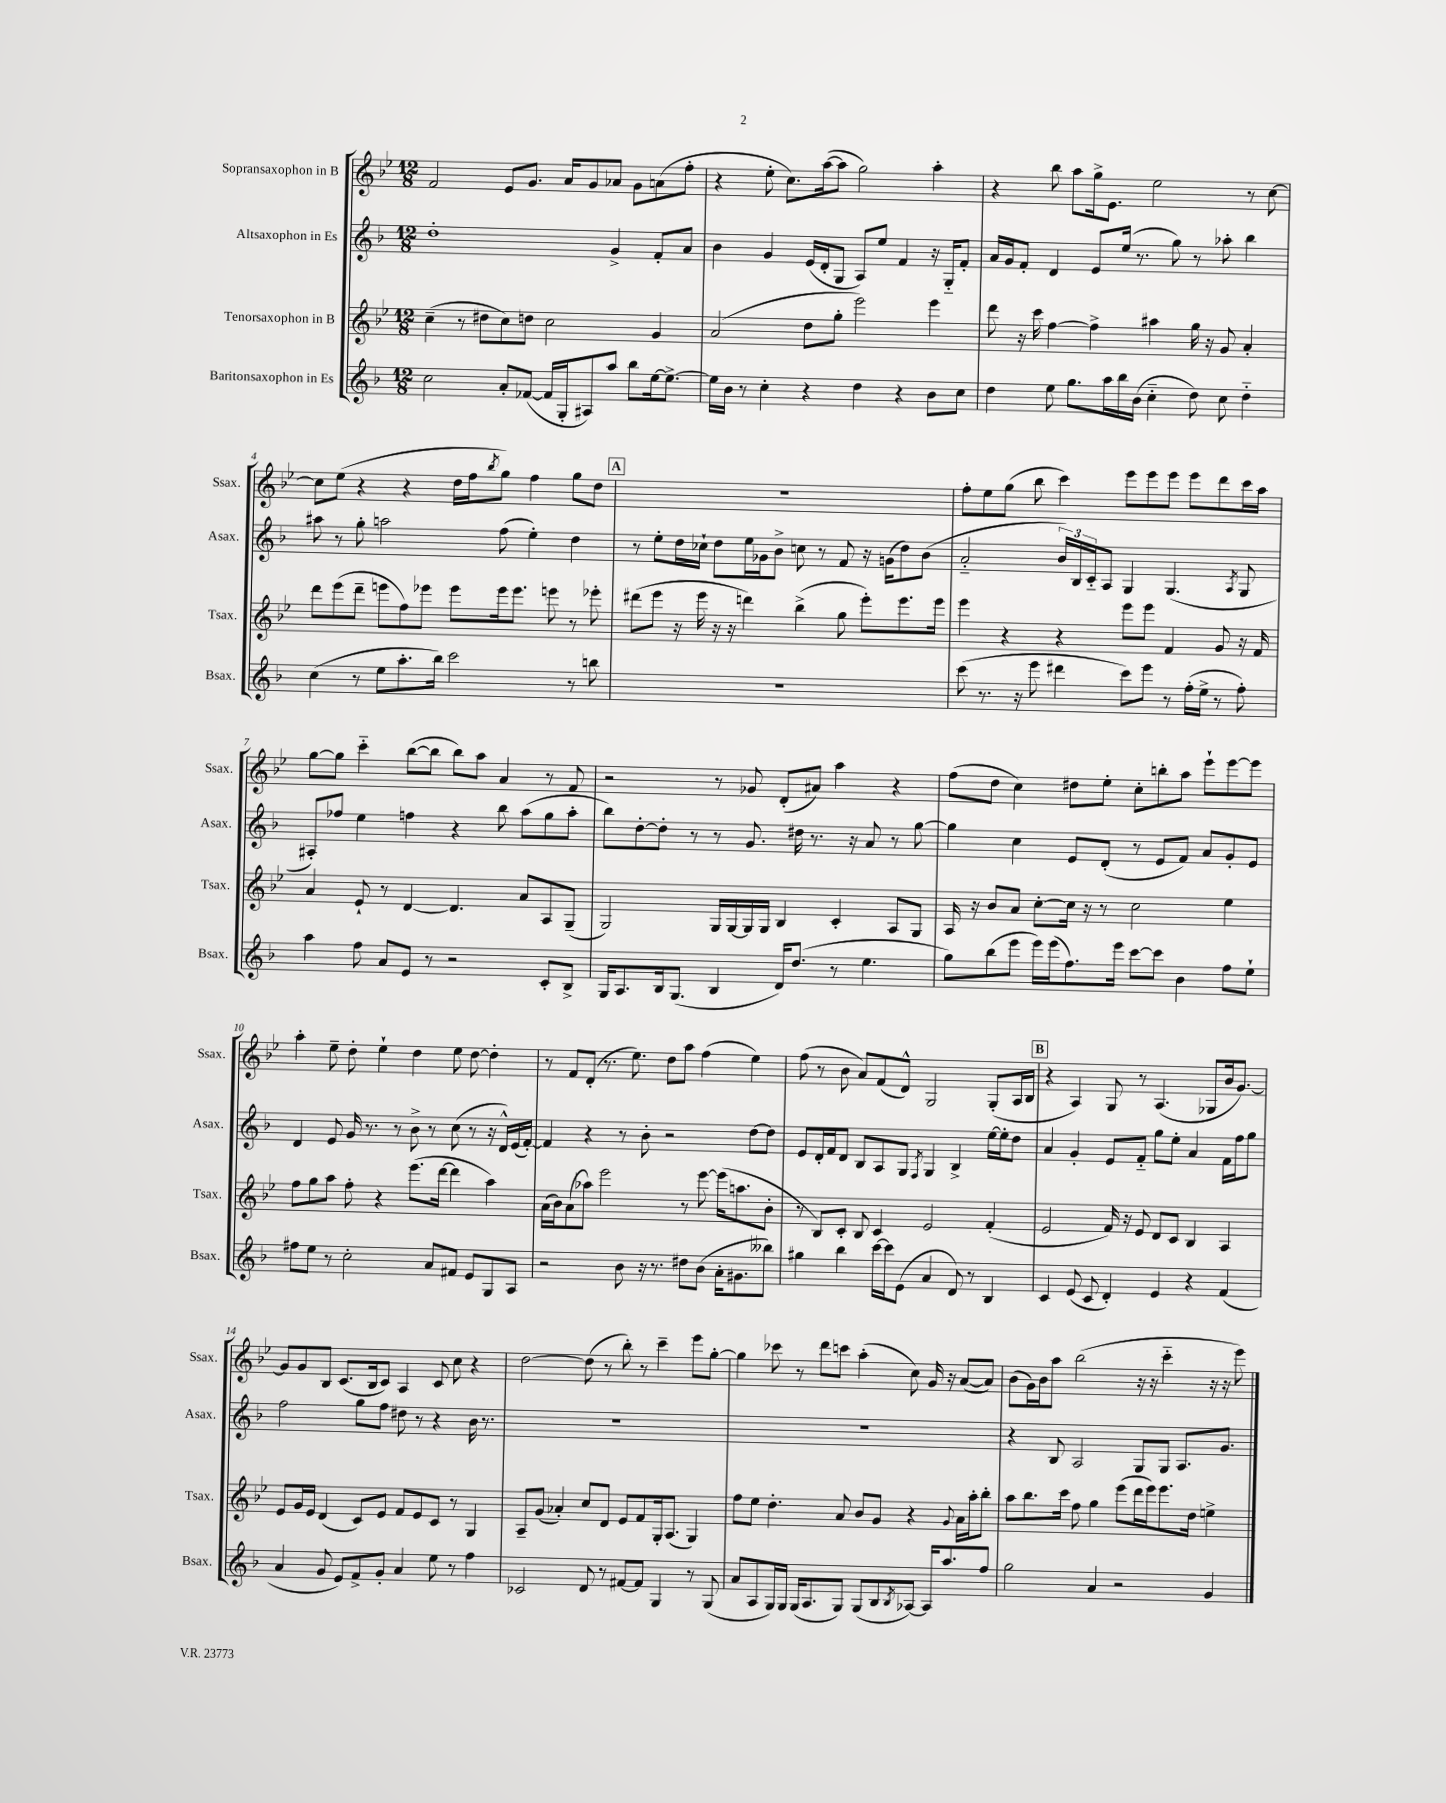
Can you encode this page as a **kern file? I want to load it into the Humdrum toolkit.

**kern	**kern	**kern	**kern
*staff4	*staff3	*staff2	*staff1
*clefG2	*clefG2	*clefG2	*clefG2
*k[b-]	*k[b-e-]	*k[b-]	*k[b-e-]
*M12/8	*M12/8	*M12/8	*M12/8
2cc\	(4cc~\	1dd'	2f/
.	8r	.	.
.	8dd#\L	.	.
8a'/L	8cc\)	.	8e-/L
([8f-/J	8dd\J	.	8.g/J
16f-/]LL	2cc\	.	.
16G'/J	.	.	16a/LK
8A#/)	.	.	8g/
8aa/J	.	4g^/	8a-/J
8bb-\L	.	.	8g\L
[16ee\k	4g/	8f'/L	(8a\
8.ee^\_J	.	.	.
.	.	8a/J	8ff'\J
=	=	=	=
16ee\]LL	(2a/	4b-\	4r
16b-\JJ	.	.	.
8r	.	.	.
4cc'\	.	4g/	8ee-'\
.	.	.	8.cc\L)
4r	8dd\L	(16e/LL	.
.	.	16d'/J	([16aa\k
.	8gg'\J	8G/J	8aa\]J
4dd\	2eee-\)	8A/L)	2gg\)
.	.	8ee/J	.
4r	.	4f/	.
8b-\L	4eee-\	16r	4aa'\
.	.	16G'~/LK	.
8cc\J	.	8f'/J	.
=	=	=	=
4dd\	8ddd\	16a/LL	4r
.	.	16g/J	.
.	16r	8f'/J	.
.	16ccc\	.	.
8ee\	[4ff\	4d/	8bb-\
8.gg\L	.	.	8aa\L
.	4ff^\]	8e/L	16gg^\k
16aa\L	.	.	8.e-\J
16bb-\	.	(16ee/Jk	.
(16b-\JJ	.	8.r	.
4cc'~\	4aa#\	.	2ee-\
.	.	8gg\)	.
8dd\)	16gg\	8r	.
.	16r	.	.
8cc\	8g/	8aa-'\	.
4dd'~\	4a'/	4bb-\	8r
.	.	.	[8cc\
=	=	=	=
(4cc\	8ddd\L	8aa#\	8cc\]L
.	(8eee-\	8r	(8ee-\J
8r	8ddd~\J	8gg'\	4r
8ee\L	8eee\L	2aa\	.
8.aa'\	8ff\)	.	4r
.	8eee-\J	.	.
16bb-\Jk)	.	.	.
2ccc\	8eee-\L	.	16dd\LL
.	.	.	16ff\J
.	.	.	8qbb-/
.	16eee-\k	(8ff\	8gg\J)
.	8.eee-\J	.	.
.	.	4ee'\)	4ff\
.	8eee\	.	.
8r	8r	4dd\	8gg\L
8bb\	8eee-'\	.	8dd\J
=	=	=	=
1.r	(8ddd#\L	8r	1.r
.	8eee-\J	8ee'\L	.
.	16r	16dd\L	.
.	16eee-\	16cc-`\JJ	.
.	16r	8dd\L	.
.	16r	.	.
.	4ddd\)	16ee\L	.
.	.	16g-\J	.
.	.	8b-^\J	.
.	(4bb-^\	8cc\	.
.	.	8r	.
.	8gg\	8f/	.
.	8eee-'\L)	16r	.
.	.	(16g\LK	.
.	8.eee-\	8dd\)	.
.	.	(8b-\J	.
.	16eee-\Jk	.	.
=	=	=	=
(8ccc\	4eee-\	2a'~/	8ff'\L
8.r	.	.	8ee-\
.	4r	.	(8gg\J
16r	.	.	.
8eee\	.	.	8bb-\
4ddd#\	4r	24b-/LL)	4ccc\)
.	.	24B-/	.
.	.	24c'~/J	.
.	.	8A/J	.
8ccc\L)	8eee-\L	4G/	8eee-\L
8eee\J	8eee-\J	.	8eee-\
8r	4f/	(4.G/	8eee-\J
(16ff'\LL	.	.	8eee-\L
16ee^\JJ	.	.	.
8r	8g/	.	8ddd\
.	.	8qA/	.
8ff'\)	16r	8G/	16ccc\L
.	16f/	.	16aa\JJ
=	=	=	=
4aa\	4a/	8A#'/L)	[8gg\L
.	.	8ff-/J	8gg\]J
8ff\	8e-`/	4ee\	4ccc'~\
8a/L	8r	.	.
8e/J	[4d/	4ff\	([8bb-\L
8r	.	.	8bb-\]J
2r	4.d/]	4r	8bb-\L)
.	.	.	8aa\J
.	.	8bb-\	4a/
.	8a/L	(8aa\L	.
8c'/L	8A/	8gg\	8r
8B-^/J	(8G~/J	8aa'\J	8f/
=	=	=	=
16G/LK	2G/)	8bb-\L)	2r
8.A/	.	.	.
.	.	[8dd'\	.
16B-/k	.	8dd'\]J	.
(8.G/J	.	.	.
.	.	8r	.
4B-/	16G/LL	8r	8r
.	[16G/	.	.
.	16G/]	8.g/	8g-/
.	16G/JJ	.	.
16d/LK)	4B-/	.	(8d'/L
(8.dd/J	.	16dd#\	.
.	.	8.r	8a#/J)
8r	4c'/	.	4aa\
.	.	16r	.
4.ee\	.	8a/	.
.	8A/L	8r	4r
.	8G/J	[8gg\	.
=	=	=	=
8gg\L)	16A/	4gg\]	(8ff\L
.	16r	.	.
(8bb-\	8b-/L	.	8dd\J
8eee\J	8a/J	4cc\	4cc\)
16eee\LL)	[8cc'\L	.	.
(16eee\J	.	.	.
8.ff\)	16cc\]Jk	8e/L	8dd#\L
.	16r	.	.
.	8r	(8d'/J	8ee-'\J
16eee\Jk	.	.	.
[8ccc\L	2cc\	8r	8cc'\L
8ccc\]J	.	8e/L	8bb'\
4b-\	.	8f/J)	8aa\J
.	.	8a/L	8eee-`\L
8ff\L	4ee-\	8g'/	[8eee-\
8ee`\J	.	8e/J	8eee-\]J
=	=	=	=
8ff#\L	8ff\L	4d/	4aa'\
8ee\J	8gg\	.	.
8r	8aa\J	8e/	8ee-~\
2cc'\	8ff'\	16g/	8dd'\
.	.	8.r	.
.	4r	.	4ee-`\
.	.	8r	.
.	(8.eee-\L	8b-^\	4dd\
8a/L	.	8r	.
.	[16ddd\Jk	.	.
8f#/J	4ddd\]	(8cc\	8ee-\
8e/L	.	8r	[8dd\
8G/	4aa\)	16r	4dd'\]
.	.	16d^^/LL)	.
8A/J	.	(16e/	.
.	.	[16f'/JJ)	.
=	=	=	=
2r	(16a\LL	4f/]	8r
.	16b-\J)	.	.
.	(8a\	.	8f/L
.	8aa-\J)	4r	(8d'/J
.	2eee-\	.	8.r
8b-\	.	8r	.
.	.	.	8.ee-\)
16r	.	8b-'\	.
8.r	.	.	.
.	.	2r	8dd\L
8dd#\L	8r	.	8aa\J
(8b-\J	[8eee-\	.	(4ff\
16a'\LK	(16eee-\]LK	.	.
8.g#\	8.aa\	.	.
.	.	[8dd\L	4ee-\)
8bb--\J)	8b-'\J	8dd\]J	.
=	=	=	=
4gg#\	8r	8e/L	(8ff\
.	8B-/L)	16d'/L	8r
.	.	16f/J	.
4bb-\	8c'/J	8d/J	8b-\
.	8B-/	8B-/L	8a/L)
[16ccc\LL	4c/	8A/	(8f/
16ccc\]J	.	.	.
(8e\J	.	8G/J	8d^^/J)
.	.	8qF/	.
4a/	2e-/	4G/	2G/
8d/)	.	4B-^/	.
8r	.	.	.
4B-/	(4f'/	[16ee\LL	(8G'/L
.	.	16ee'\]J	.
.	.	8dd\J	16A/L
.	.	.	16B-/JJ
=	=	=	=
4c/	2e-/	4a/	4r
(8e/	.	4g'/	4A/)
8c/	.	.	.
4d'/)	16f/)	8e/L	8G/
.	16r	.	.
.	8e-/	8f'~/J	8r
4e/	8d/L	8gg\L	(4.A/
.	8c/J	8ee'\J	.
4r	4B-/	4a/	.
.	.	.	8G-/L
(4f/	4A/	16f\LL	16b-/k
.	.	16ff\J	[8.g/J)
.	.	8gg\J	.
=	=	=	=
4a/	8e-/L	2ff\	8g/]L
.	16g/L	.	8g/
.	16e-/JJ	.	.
8g/	(4d/	.	8B-/J
8e/L)	.	.	(8.c/L
8f^/	8c/L)	8gg\L	.
.	.	.	16B-/k
8g'/J	8e-/J	8ff\J	8c/J)
4a/	8f/L	8dd#\	4A/
.	8e-/	8r	.
8ee\	8c/J	4r	8c/
8r	8r	.	8cc\
4ff\	4G/	16b-\	4r
.	.	8.r	.
=	=	=	=
2c-/	8A~/L	1.r	[2dd\
.	(8g/J	.	.
.	4a-'/)	.	.
8d/	8cc/L	.	(8dd\]
8r	8d/J	.	8r
[8f#/L	8e-/L	.	8bb-'\)
8f#/]J	8f/	.	8r
4G/	16G'/k	.	4ccc~\
.	(8.A/J	.	.
8r	4G/)	.	8eee-\L
(8G/	.	.	[8gg'\J
=	=	=	=
8a/L	8ff\L	1.r	4gg\]
8A/	8ee-\J	.	.
16G/L)	4.dd'\	.	8ccc-\
16G/JJ	.	.	.
(16G/LK	.	.	8r
8.A/	.	.	.
.	.	.	8ddd\L
8G/J)	8a/	.	8ccc\J
(8G/L	8b-/L	.	(4aa'\
8B-/	8g/J	.	.
8qB-/	.	.	.
[8A-/J)	4r	.	8cc\)
16A-/]LK	.	.	16g/
8.aa/	.	.	16r
.	8qqg/	.	.
.	16a\LL	.	([8a/L
.	16aa'\J	.	.
8ff/J	8bb-'\J	.	8a/]J)
=	=	=	=
2gg\	8aa\L	4r	(8b-\L
.	8.bb-\	.	16g\L)
.	.	.	16b-\J
.	.	8B-/	8aa\J
.	16ccc\Jk	.	.
.	8ff\	2A/	(2bb-\
4a/	4gg\	.	.
2r	(8eee-\L	.	.
.	16ddd\L	8G/L	16r
.	16eee-\J)	.	16r
.	8.eee-\	8G/J	4ccc'~\
.	.	8.A/L	.
.	16dd\Jk	.	.
4g/	4ee^\	.	16r
.	.	8.g/J	16r
.	.	.	8eee-\)
==	==	==	==
*-	*-	*-	*-
